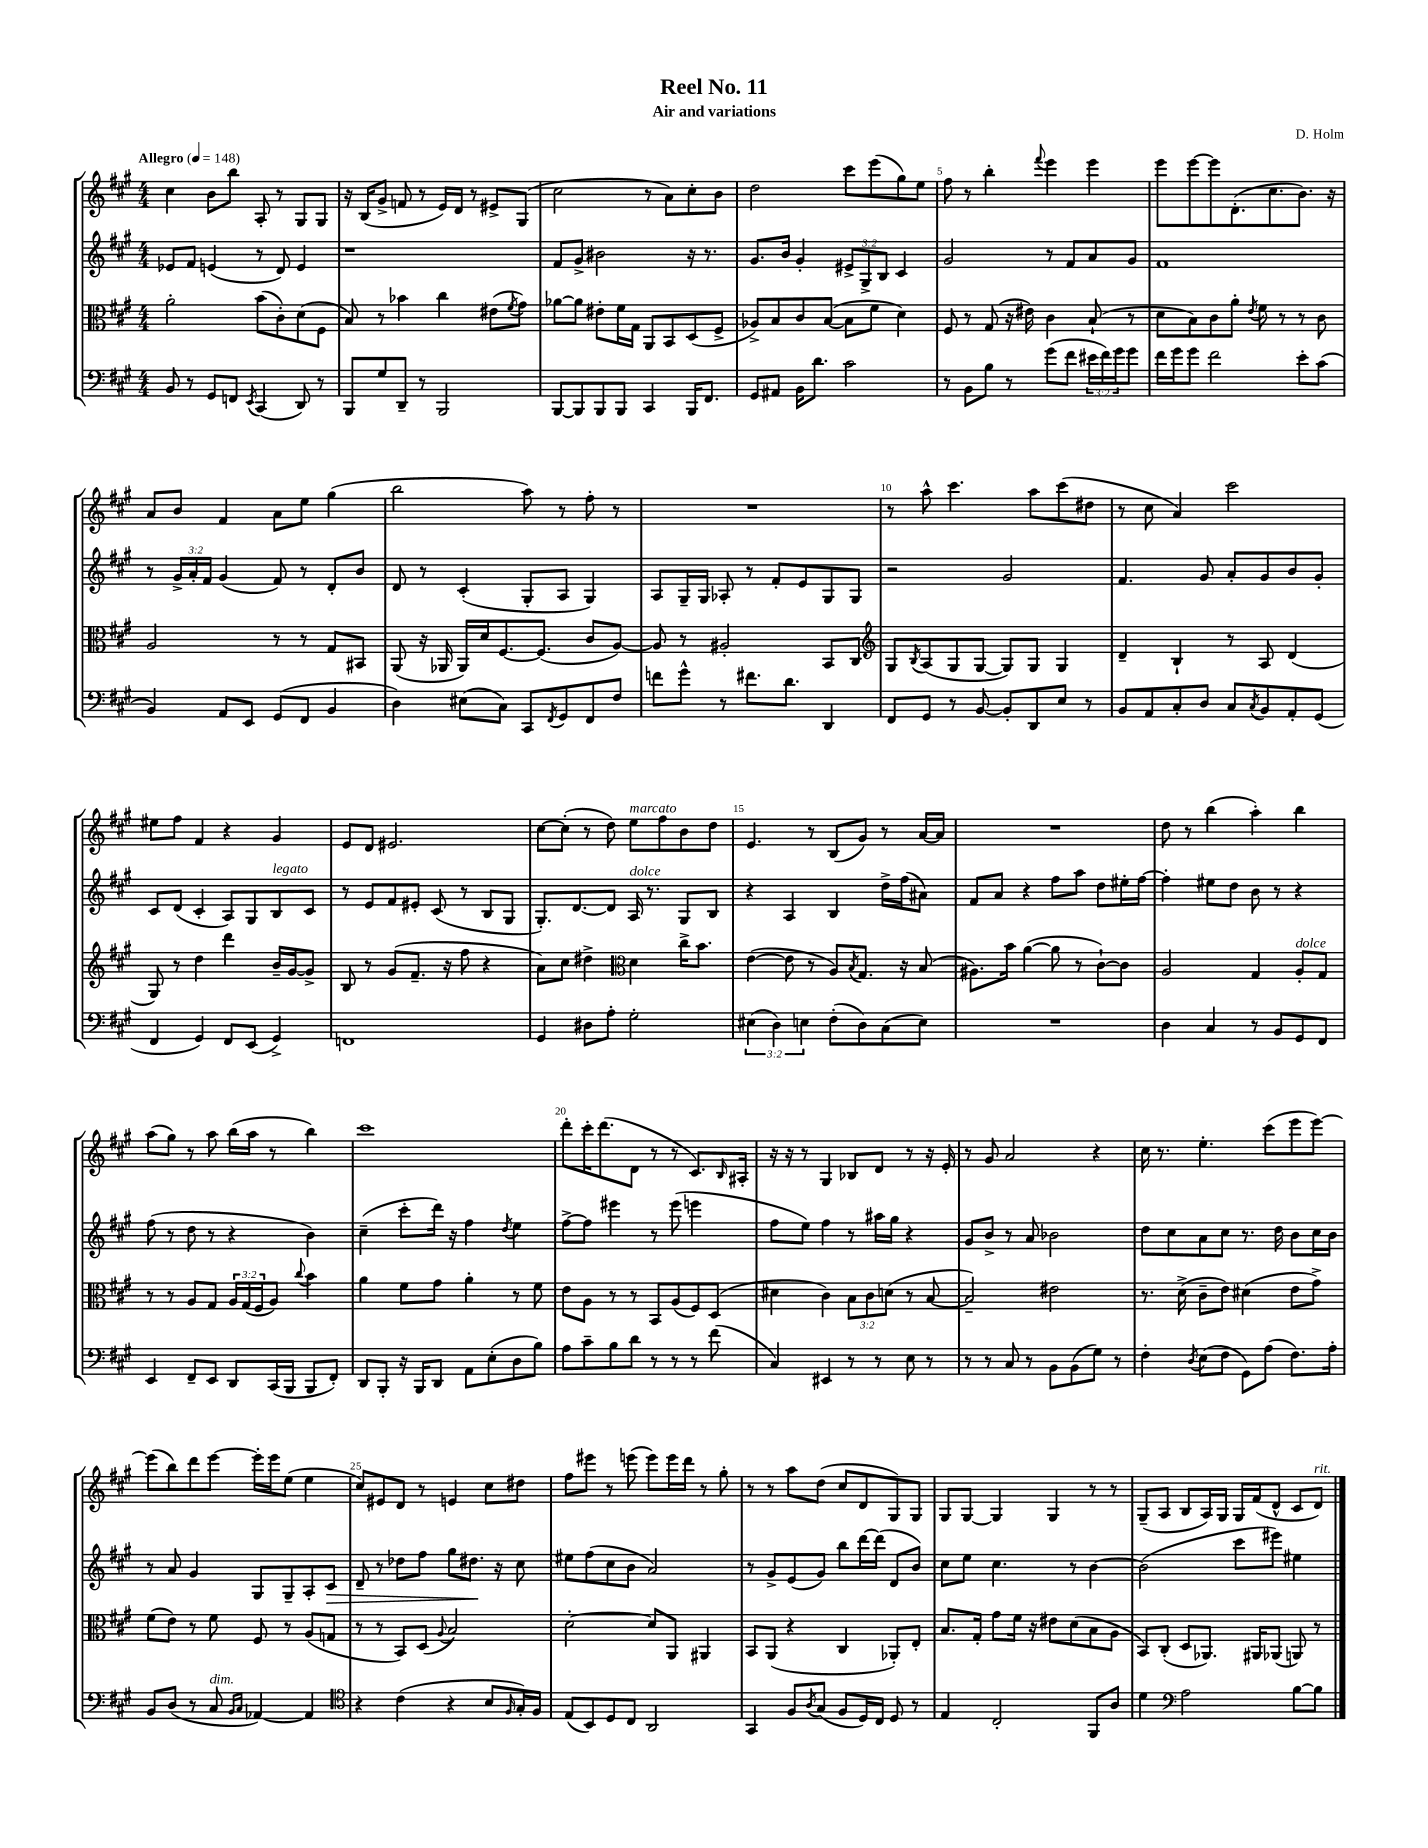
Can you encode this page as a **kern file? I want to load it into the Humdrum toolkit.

**kern	**kern	**kern	**kern
*staff4	*staff3	*staff2	*staff1
*clefF4	*clefC3	*clefG2	*clefG2
*k[f#c#g#]	*k[f#c#g#]	*k[f#c#g#]	*k[f#c#g#]
*M4/4	*M4/4	*M4/4	*M4/4
*MM148	*MM148	*MM148	*MM148
8BB/	2a'\	8e-/L	4cc#\
8r	.	8f#/J	.
8GG#/L	.	(4e/	8b\L
8FF/J	.	.	8bb\J
8qEE/	.	.	.
(4CC#/	(8b\L	8r	8A'/
.	8c#'\)	8d/)	8r
8DD/)	(8d\	4e/	8G#/L
8r	8F#\J	.	8G#/J
=	=	=	=
8BBB/L	8B/)	1r	16r
.	.	.	(16B/LK
8G#/	8r	.	8g#^/J
8DD~/J	4b-\	.	8f/
8r	.	.	8r
2BBB/	4cc#\	.	16e/LL)
.	.	.	16d/JJ
.	.	.	8r
.	(8e#\L	.	8e#^/L
.	8qf#/	.	.
.	8g#\J)	.	(8G#/J
=	=	=	=
[8BBB/L	[8a-\L	8f#/L	2cc#\
8BBB/]	8a-\]J	8g#^/J	.
8BBB/	8e#'\L	2b#\	.
8BBB/J	16f#\L	.	.
.	16G#\JJ	.	.
4CC#/	8AA/L	.	8r
.	8BB/	.	8a\L)
16BBB/LK	(8D/	16r	8cc#'\
8.FF#/J	.	8.r	.
.	8F#^/J	.	8b\J
=	=	=	=
8GG#/L	8A-^/L)	8.g#/L	2dd\
8AA#/J	8B/	.	.
.	.	16b/Jk	.
16BB\LK	8c#/	4g#'/	.
8.d\J	.	.	.
.	([8B/J	.	.
2c#\	8B\]L	12e#^/L	8ccc#\L
.	.	12G#^/	.
.	8f#\J	.	(8eee\
.	.	12B/J	.
.	4d\)	4c#/	8gg#\)
.	.	.	8ee\J
=	=	=	=
8r	8F#/	2g#/	8ff#\
8BB\L	8r	.	8r
8B\J	(8G#/	.	4bb'\
8r	16r	.	.
.	16e#\)	.	.
.	.	.	8qqfff#/
(8g#\L	4c#\	8r	4eee\
8f#\J	.	8f#/L	.
24e#\LL	(8B`/	8a/	4eee\
24f#\)	.	.	.
24g#\J	.	.	.
8g#\J	8r	8g#/J	.
=	=	=	=
16f#\LL	8d\L	1f#	8eee\L
16g#\J	.	.	.
8g#\J	8B\)	.	[8eee\
2f#\	8c#\	.	8eee\]
.	8a'\J	.	(8.d'\
.	8qe/	.	.
.	8f#\	.	.
.	.	.	8.cc#\
.	8r	.	.
8e'\L	8r	.	8.b\J)
(8c#\J	8c#\	.	.
.	.	.	16r
=	=	=	=
4BB/)	2A/	8r	8a/L
.	.	24g#^/LL	8b/J
.	.	24a'/	.
.	.	24f#/JJ	.
8AA/L	.	(4g#/	4f#/
8EE/J	.	.	.
(8GG#/L	8r	8f#/)	8a\L
8FF#/J	8r	8r	8ee\J
4BB/	8G#/L	8d'/L	(4gg#\
.	8BB#/J	8b/J	.
=	=	=	=
4D\)	(8AA/	8d/	2bb\
.	16r	8r	.
.	16AA-/	.	.
(8E#\L	16AA-/LL)	(4c#'/	.
.	16d/J	.	.
8C#\J)	[8.F#/	.	.
8CC#/L	.	8G#'/L	8aa\)
.	(8.F#/]J	.	.
8qFF#/	.	.	.
8GG#/	.	8A/J	8r
8FF#/	8c#/L	4G#/)	8ff#'\
8F#/J	[8A/J)	.	8r
=	=	=	=
8f\L	8A/]	8A/L	1r
8g#^^\J	8r	16G#~/L	.
.	.	16G#/JJ	.
8r	2A#'/	8A-'/	.
8.f#\L	.	8r	.
.	.	8f#'/L	.
8.d\J	.	.	.
.	.	8e/	.
4DD/	8BB/L	8G#/	.
.	8C#/J	8G#/J	.
=	=	=	=
*	*clefG2	*	*
8FF#/L	8G#/L	2r	8r
.	8qB/	.	.
8GG#/J	(8A/	.	8aa^^\
8r	8G#/	.	4.ccc#\
[8BB/	[8G#/J	.	.
8BB'/]L	8G#/]L)	2g#/	.
8DD/	8G#/J	.	8aa\L
8E/J	4G#/	.	(8ccc#\
8r	.	.	8dd#\J
=	=	=	=
8BB/L	4d~/	4.f#/	8r
8AA/	.	.	8cc#\
8C#'/	4B`/	.	4a/)
8D/J	.	8g#/	.
8C#/L	8r	8a'/L	2ccc#\
8qC#/	.	.	.
8BB/	8A/	8g#/	.
8AA'/	(4d/	8b/	.
(8GG#/J	.	8g#'/J	.
=	=	=	=
4FF#/	8G#/)	8c#/L	8ee#\L
.	8r	(8d/J	8ff#\J
4GG#/)	4dd\	4c#'/	4f#/
8FF#/L	4ddd\	8A/L)	4r
(8EE/J	.	8G#/	.
4GG#^/)	16b~/LL	8B/	4g#/
.	[16g#/J	.	.
.	8g#^/]J	8c#/J	.
=	=	=	=
1FF	8B/	8r	8e/L
.	8r	8e/L	8d/J
.	(8g#/L	8f#/	2.e#/
.	8.f#~/J	8e#'/J	.
.	.	(8c#/	.
.	16r	.	.
.	8ff#\	8r	.
.	4r	8B/L	.
.	.	8G#/J	.
=	=	=	=
4GG#/	8a\L)	8.G#'/L)	[8cc#\L
.	8cc#\J	.	(8cc#'\]J
.	.	[8.d/	.
8D#\L	4dd#^\	.	8r
8A'\J	.	8d/]J	8dd\)
*	*clefC3	*	*
2G#'\	4d\	16A/	8ee\L
.	.	8.r	.
.	.	.	8ff#\
.	16cc#^\LK	8G#/L	8b\
.	8.b\J	.	.
.	.	8B/J	8dd\J
=	=	=	=
(6E#\	([4e\	4r	4.e/
6D\)	.	.	.
.	8e\]	4A/	.
6E\	.	.	.
.	8r	.	8r
(8F#'\L	8A/L)	4B/	(8B/L
.	8qB/	.	.
8D\)	8.G#/J	.	8g#/J)
(8C#\	.	16dd^\LL	8r
.	16r	(16ff#\J	.
8E\J)	(8B/	8a#\J)	[16a/LL
.	.	.	16a/]JJ
=	=	=	=
1r	8.A#\L)	8f#/L	1r
.	.	8a/J	.
.	16b\Jk	.	.
.	([4a\	4r	.
.	8a\]	8ff#\L	.
.	8r	8aa\J	.
.	[8c#`\L)	8dd\L	.
.	8c#\]J	16ee#'\L	.
.	.	[16ff#\JJ	.
=	=	=	=
4D\	2A/	4ff#'\]	8dd\
.	.	.	8r
4C#/	.	8ee#\L	(4bb\
.	.	8dd\J	.
8r	4G#/	8b\	4aa'\)
8BB/L	.	8r	.
8GG#/	8A'/L	4r	4bb\
8FF#/J	8G#/J	.	.
=	=	=	=
4EE/	8r	(8ff#\	(8aa\L
.	8r	8r	8gg#\J)
8FF#~/L	8A/L	8dd\	8r
8EE/J	8G#/J	8r	8aa\
8DD/L	24A/LL	4r	(16bb\LL
.	(24G#/	.	.
.	.	.	16aa\JJ
.	24F#/J	.	.
(16CC#/L	8A/J)	.	8r
16BBB/JJ	.	.	.
.	8qqcc#/	.	.
8BBB/L	4b\	4b\)	4bb\)
8FF#'/J)	.	.	.
=	=	=	=
8DD/L	4a\	(4cc#~\	1ccc#
8BBB'/J	.	.	.
16r	8f#\L	8ccc#'\L	.
16BBB/LK	.	.	.
8DD/J	8g#\J	16ddd\Jk)	.
.	.	16r	.
8AA\L	4a'\	4ff#\	.
(8E'\	.	.	.
.	.	8qdd/	.
8D\	8r	4ee\	.
8B\J)	8f#\	.	.
=	=	=	=
8A\L	8e\L	[8ff#^\L	8ddd'\L
8c#~\	8A\J	8ff#\]J	16ccc#'\K
.	.	.	(8.ddd\
8B\	8r	4eee#\	.
8d\J	8r	.	8d\J
8r	8BB/L	8r	8r
8r	(8A/	(8eee#\	8r
8r	8F#/)	4eee\	8.c#/L)
(8f#\	(8D/J	.	.
.	.	.	16qqB/
.	.	.	16A#'/Jk
=	=	=	=
4C#/)	4d#\	8ff#\L	16r
.	.	.	16r
.	.	8ee\J)	8r
4EE#/	4c#\)	4ff#\	4G#/
8r	12B\L	8r	8B-/L
.	12c#\	.	.
8r	.	16aa#\LL	8d/J
.	(12d\J	.	.
.	.	16gg#\JJ	.
8E\	8r	4r	8r
8r	[8B/	.	16r
.	.	.	16e'/
=	=	=	=
8r	2B~/])	8g#/L	8r
8r	.	8b^/J	8g#/
8C#/	.	8r	2a/
8r	.	8a/	.
8BB\L	2e#\	2b-\	.
(8BB\	.	.	.
8G#\J)	.	.	4r
8r	.	.	.
=	=	=	=
4F#'\	8.r	8dd\L	16cc#\
.	.	.	8.r
.	.	8cc#\	.
.	(16d^\	.	.
8qD/	.	.	.
(8E\L	8c#~\L	8a\	4.ee'\
8F#\J	8e\J)	8cc#\J	.
8GG#\L)	(4d#\	8.r	.
(8A\J	.	.	(8ccc#\L
.	.	16dd\	.
8.F#\L)	8e\L	8b\L	8eee\
.	8g#^\J)	16cc#\L	[8eee\J)
16A'\Jk	.	16b\JJ	.
=	=	=	=
8BB/L	(8f#\L	8r	(8eee\]L
(8D/J	8e\J)	8a/	8bb\)
8r	8r	4g#/	8ddd\
8C#/	8f#\	.	[8eee\J
16qqBB/LL	.	.	.
16qqC#/JJ	.	.	.
[4AA-/)	8F#/	8G#/L	16eee'\]LL
.	.	.	16eee\J
.	8r	8G#~/	(8ee\J
4AA-/]	(8A/L	8A'/	4ee\
.	8G/J	8c#/J	.
=	=	=	=
*clefC4	*	*	*
4r	8r	8d~/	8cc#/L)
.	8r	8r	8e#/
(4c#\	8BB/L)	8dd-\L	8d/J
.	(8D/J	8ff#\J	8r
.	8qqA/	.	.
4r	2B/)	8gg#\L	4e/
.	.	8.dd#\J	.
8B/L	.	.	8cc#\L
.	.	16r	.
16qqF#/	.	.	.
16G#'/L)	.	8cc#\	8dd#\J
16F#/JJ	.	.	.
=	=	=	=
(8E/L	[2d'\	8ee#\L	8ff#\L
8BB/)	.	(8ff#\	8eee#\J
8D/	.	8cc#\	8r
8C#/J	.	8b\J	(8eee\
2AA/	8d/]L	2a/)	8eee\L)
.	8AA/J	.	16eee\L
.	.	.	16ddd\JJ
.	4AA#/	.	8r
.	.	.	8gg#'\
=	=	=	=
4GG#/	8BB/L	8r	8r
.	(8AA/J	8g#^/L	8r
8F#/L	4r	(8e/	8aa\L
8qA/	.	.	.
(8G#/J	.	8g#/J)	(8dd\J
8F#/L	4C#/	8bb\L	8cc#/L
16D/L)	.	[16ddd\L	8d/
16C#/JJ	.	(16ddd\]JJ	.
8D/	8AA-'/L)	8d/L	8G#/)
8r	8E'/J	8b/J)	8G#/J
=	=	=	=
4E/	8.B/L	8cc#\L	8G#/L
.	.	8ee\J	[8G#/J
.	16G#'/Jk	.	.
2C#'/	8g#\L	4.cc#\	4G#/]
.	16f#\Jk	.	.
.	16r	.	.
.	8e#\L	.	4G#/
.	(8d\	8r	.
8FF#/L	8B\	[4b\	8r
8A/J	8A\J	.	8r
=	=	=	=
4d\	8BB/L)	(2b\]	(8G#~/L
.	(8C#'/J	.	8A/J
*clefF4	*	*	*
2A\	8D/L	.	8B/L
.	8.AA-/J)	.	16A/L)
.	.	.	16G#/JJ
.	.	8ccc#\L	16G#/LL
.	16AA#/LK	.	(16f#/J
.	(8AA-/J	8eee#\J)	8d^^/J
[8B\L	8AA/)	4ee#\	8c#/L
8B\]J	8r	.	8d/J)
==	==	==	==
*-	*-	*-	*-
